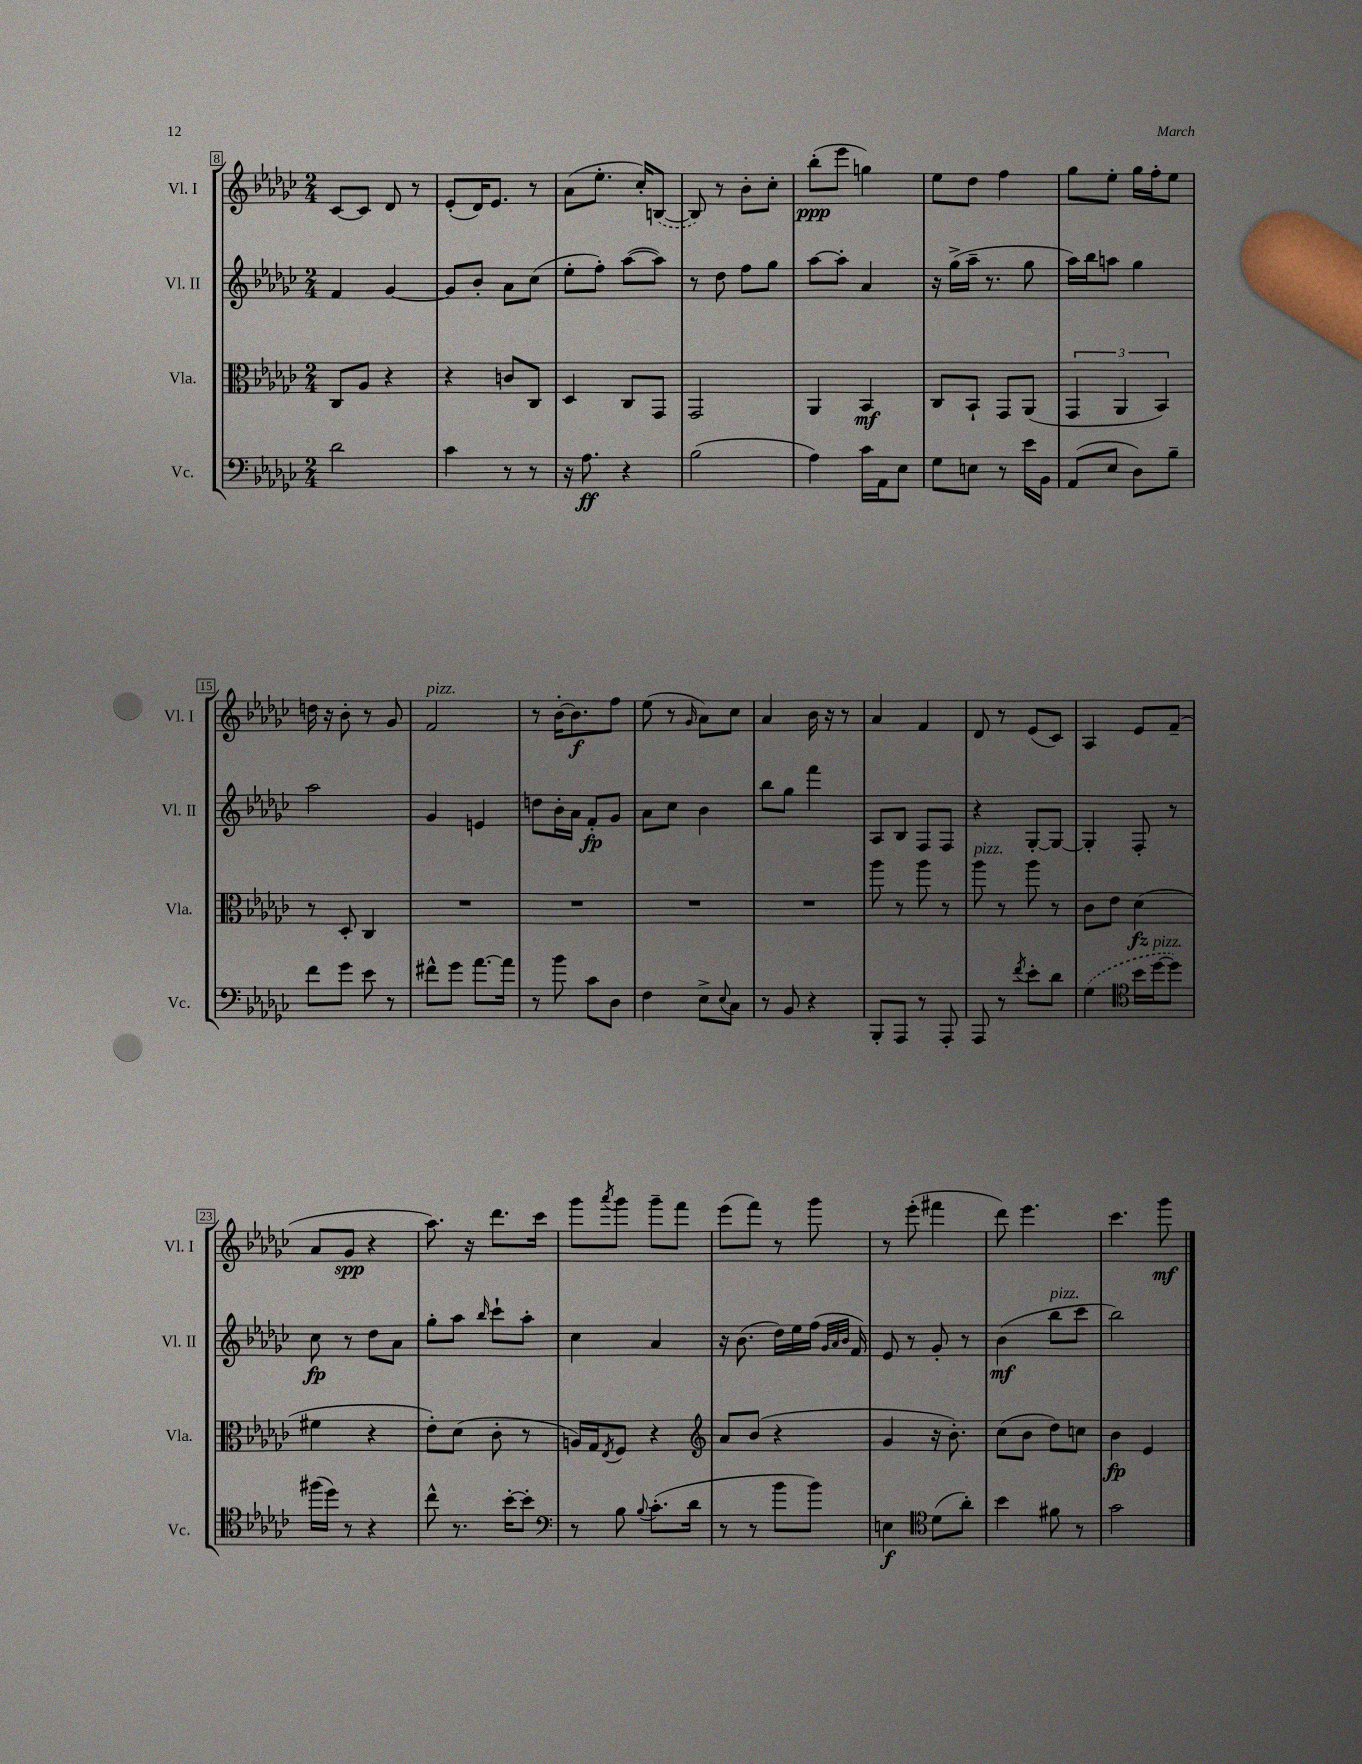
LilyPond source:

<<
\new StaffGroup <<
\new Staff = "s0" \with { instrumentName = "Vl. I" shortInstrumentName = "Vl. I" } {
    \clef treble \key ges \major \numericTimeSignature \time 2/4
    ces'8~ ces'8 des'8 r8 |
    ees'8-.( des'16) ees'8. r8 |
    aes'8( ees''8.-. ces''16-.) \once \slurDashed b8~( |
    b8) r8 bes'8-. ces''8-. |
    bes''8-.\ppp( ees'''8 g''4) |
    ees''8 des''8 f''4 |
    ges''8 ees''8-. ges''16 f''16-. ees''8 |
    d''16 r16 bes'8-. r8 ges'8 |
    f'2^\markup { \italic "pizz." } |
    r8 bes'16~-. bes'8.\f f''8 |
    ees''8( r8 \grace { ges'16 } aes'8) ces''8 |
    aes'4 bes'16 r16 r8 |
    aes'4 f'4 |
    des'8 r8 ees'8( ces'8) |
    aes4 ees'8 f'8--( |
    aes'8 ges'8\spp r4 |
    aes''8.) r16 des'''8. ces'''16 |
    ges'''8 \acciaccatura { aes'''8 } ges'''8 ges'''8-- f'''8 |
    ees'''8( f'''8) r8 ges'''8 |
    r8 ees'''8-.( fis'''4 |
    des'''8) ees'''4. |
    ces'''4. ges'''8\mf \bar "|." |
}
\new Staff = "s1" \with { instrumentName = "Vl. II" shortInstrumentName = "Vl. II" } {
    \clef treble \key ges \major \numericTimeSignature \time 2/4
    f'4 ges'4~ |
    ges'8 bes'8-. aes'8 ces''8( |
    ees''8-. f''8-.) aes''8~( aes''8) |
    r8 des''8 f''8 ges''8 |
    aes''8~ aes''8-. aes'4 |
    r16 ges''16->( aes''16-- r8. ges''8 |
    aes''16) bes''16 a''8 ges''4 |
    aes''2 |
    ges'4 e'4 |
    d''8 bes'16-. aes'16 f'8-.\fp ges'8 |
    aes'8 ces''8 bes'4 |
    bes''8 ges''8 f'''4 |
    aes8 bes8 f8 f8 |
    r4 ges8~-. ges8~ |
    ges4-. f8-. r8 |
    ces''8\fp r8 des''8 aes'8 |
    ges''8-. aes''8 \grace { bes''16 } ces'''8-! aes''8-. |
    ces''4 aes'4 |
    r16 bes'8.( des''16) ees''16 f''16( \grace { ges'32 aes'32 bes'32 } f'16) |
    ees'8 r8 ges'8-. r8 |
    bes'4\mf( bes''8^\markup { \italic "pizz." } ces'''8 |
    bes''2) \bar "|." |
}
\new Staff = "s2" \with { instrumentName = "Vla." shortInstrumentName = "Vla." } {
    \clef alto \key ges \major \numericTimeSignature \time 2/4
    ces8 aes8 r4 |
    r4 c'8 ces8 |
    des4 ces8 ges,8 |
    ges,2 |
    aes,4 bes,4\mf |
    ces8 bes,8-! ges,8 aes,8( |
    \tuplet 3/2 { ges,4 aes,4 bes,4) } |
    r8 des8-. ces4 |
    R2 |
    R2 |
    R2 |
    R2 |
    aes''8 r8 aes''8 r8 |
    aes''8^\markup { \italic "pizz." } r8 aes''8 r8 |
    ces'8 ees'8 des'4\fz( |
    fis'4 r4 |
    ees'8-.) des'8( ces'8-. r8 |
    a16) ges16 \acciaccatura { ees8 } f8 r4 |
    \clef treble aes'8 bes'8( r4 |
    ges'4 r16 bes'8.-.) |
    ces''8( bes'8 des''8) c''8 |
    bes'4\fp ees'4 \bar "|." |
}
\new Staff = "s3" \with { instrumentName = "Vc." shortInstrumentName = "Vc." } {
    \clef bass \key ges \major \numericTimeSignature \time 2/4
    des'2 |
    ces'4 r8 r8 |
    r16 aes8.\ff r4 |
    bes2( |
    aes4) ces'16 aes,16 ees8 |
    ges8 e8 r8 ees'16 bes,16 |
    aes,8( ees8 des8) bes8-- |
    f'8 ges'8 ees'8 r8 |
    fis'8-^ ges'8 aes'8.~ aes'16 |
    r8 bes'8 ces'8 des8 |
    f4 ees8-> \appoggiatura { ees8 } ces8 |
    r8 bes,8 r4 |
    bes,,8-. aes,,8 r8 aes,,8-. |
    aes,,8 r8 \acciaccatura { f'8 } ees'8-. des'8 |
    \once \slurDashed ges4( \clef tenor bes'16 des''16~^\markup { \italic "pizz." } des''8) |
    fis''16( des''16) r8 r4 |
    ces''8-^ r8. bes'16~-. bes'8-. |
    \clef bass r8 bes8 \appoggiatura { bes8 } ces'8.-.( des'16 |
    r8 r8 bes'8 bes'8) |
    e4\f \clef tenor des'8( aes'8-.) |
    bes'4 fis'8 r8 |
    ges'2 \bar "|." |
}
>>
>>
\layout { \context { \Score currentBarNumber = #8 \override BarNumber.stencil = #(make-stencil-boxer 0.1 0.3 ly:text-interface::print) } }
